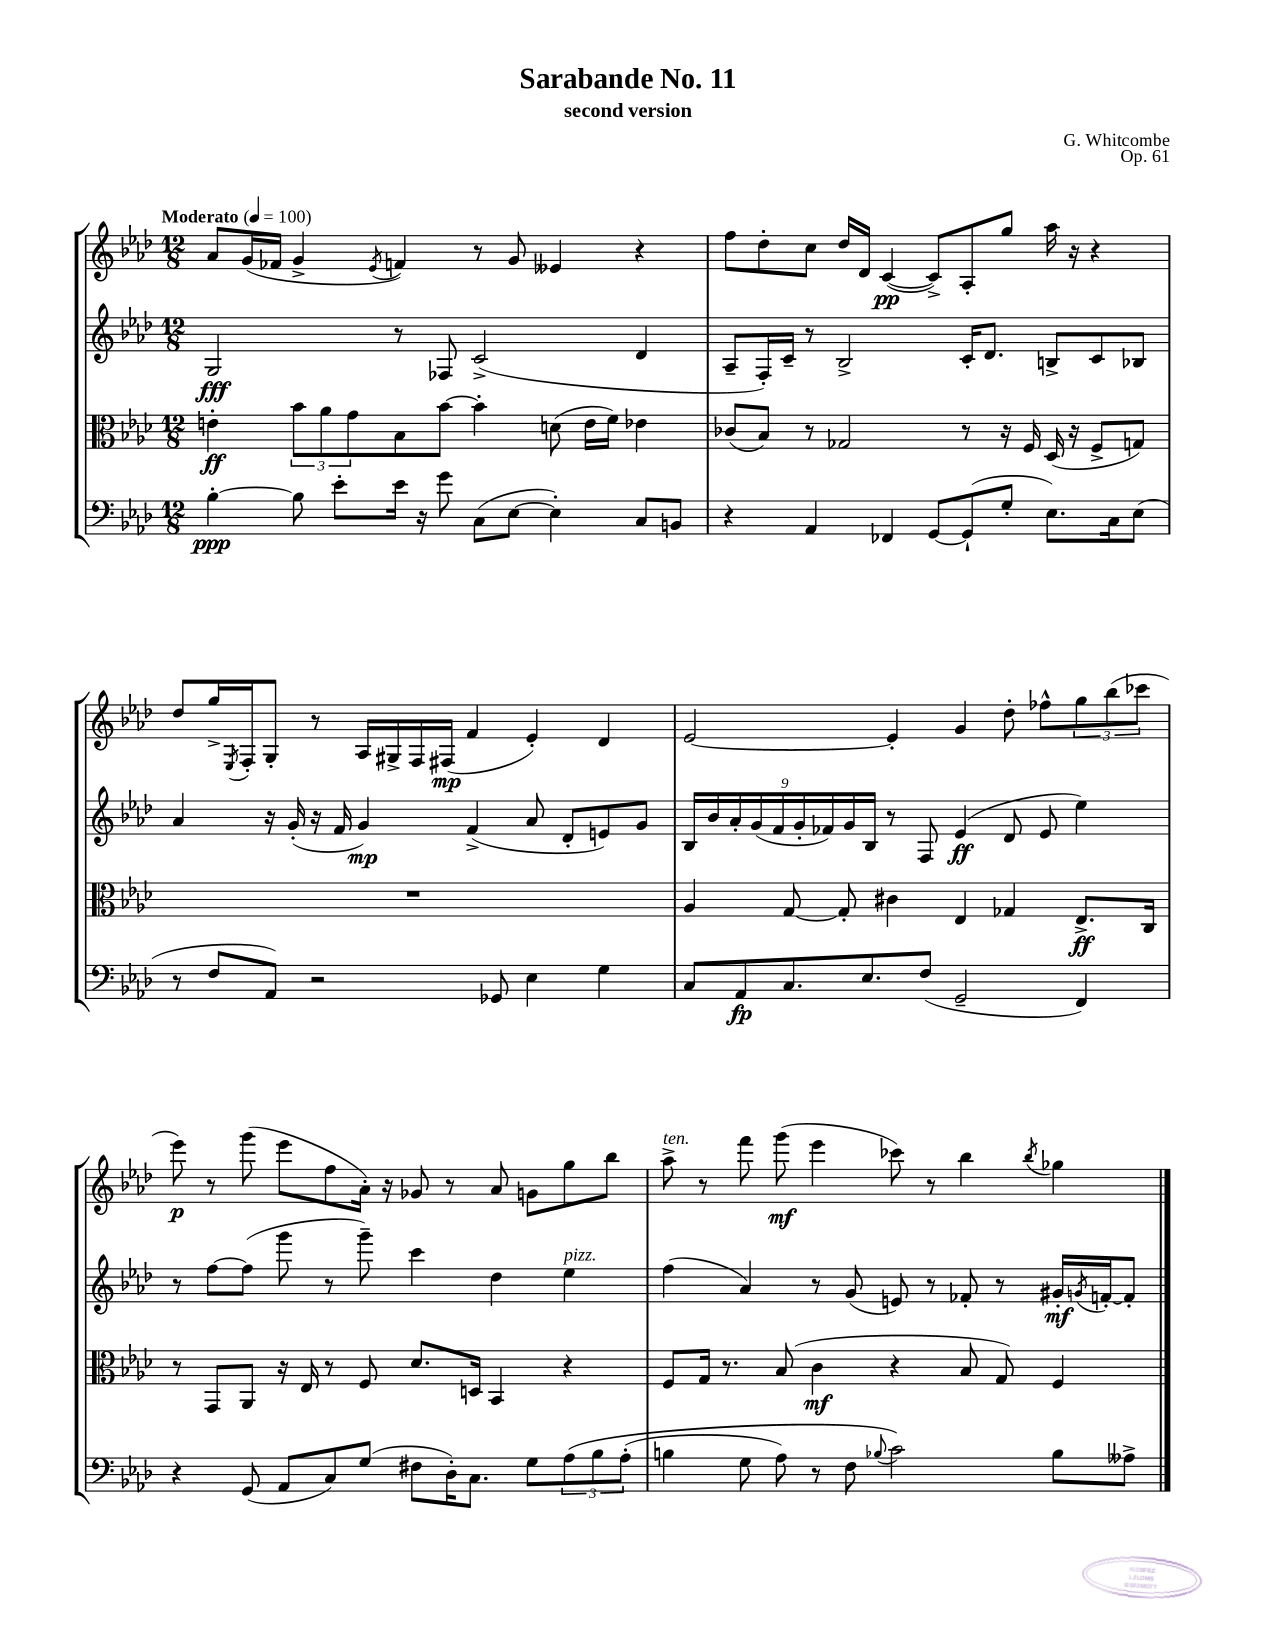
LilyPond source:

\header { title = "Sarabande No. 11" composer = "G. Whitcombe" subtitle = "second version" opus = "Op. 61" }
<<
\new StaffGroup <<
\new Staff = "s0" {
    \clef treble \key aes \major \numericTimeSignature \time 12/8 \tempo "Moderato" 4 = 100
    aes'8 g'16( fes'16 g'4-> \acciaccatura { ees'8 } f'4) r8 g'8 eeses'4 r4 |
    f''8 des''8-. c''8 des''16 des'16 c'4~\pp( c'8->) aes8-. g''8 aes''16 r16 r4 |
    des''8 g''16-> \acciaccatura { ees8 } f16-. g8-. r8 aes16 gis16-> f16 fis16\mp( f'4 ees'4-.) des'4 |
    ees'2~ ees'4-. g'4 des''8-. fes''8-^ \tuplet 3/2 { g''8 bes''8( ces'''8 } |
    ees'''8\p) r8 g'''8( ees'''8 f''8 aes'16-.) r16 ges'8 r8 aes'8 g'8 g''8 bes''8 |
    aes''8->^\markup { \italic "ten." } r8 f'''8 g'''8\mf( ees'''4 ces'''8) r8 bes''4 \acciaccatura { bes''8 } ges''4 \bar "|." |
}
\new Staff = "s1" {
    \clef treble \key aes \major \numericTimeSignature \time 12/8
    g2\fff r8 fes8 c'2->( des'4 |
    aes8-- f16-.) c'16-- r8 bes2-> c'16-. des'8. b8-> c'8 bes8 |
    aes'4 r16 g'16-.( r16 f'16 g'4\mp) f'4->( aes'8 des'8-. e'8) g'8 |
    \tuplet 9/8 { bes16 bes'16 aes'16-. g'16( f'16 g'16-. fes'16) g'16 bes16 } r8 f8 ees'4\ff( des'8 ees'8 ees''4) |
    r8 f''8~ f''8( g'''8 r8 g'''8--) c'''4 des''4 ees''4^\markup { \italic "pizz." } |
    f''4( aes'4) r8 g'8( e'8) r8 fes'8-. r8 gis'16-.\mf \acciaccatura { g'8 } f'16~-. f'8-. \bar "|." |
}
\new Staff = "s2" {
    \clef alto \key aes \major \numericTimeSignature \time 12/8
    e'4-.\ff \tuplet 3/2 { bes'8 aes'8 g'8 } bes8 bes'8~ bes'4-. d'8( e'16 f'16) ees'4 |
    ces'8( bes8) r8 ges2 r8 r16 f16 des16( r16 f8-> g8) |
    R1. |
    aes4 g8~ g8-. cis'4 ees4 ges4 ees8.->\ff c16 |
    r8 g,8 aes,8 r16 ees16 r8 f8 des'8. d16 bes,4 r4 |
    f8 g16 r8. bes8( c'4\mf r4 bes8 g8) f4 \bar "|." |
}
\new Staff = "s3" {
    \clef bass \key aes \major \numericTimeSignature \time 12/8
    bes4~-.\ppp bes8 ees'8-. ees'16 r16 g'8 c8( ees8~ ees4-.) c8 b,8 |
    r4 aes,4 fes,4 g,8~ g,8-!( g8-. ees8.) c16 ees8( |
    r8 f8 aes,8) r2 ges,8 ees4 g4 |
    c8 aes,8\fp c8. ees8. f8( g,2-- f,4) |
    r4 g,8( aes,8 c8) g8( fis8 des16-.) c8. g8 \tuplet 3/2 { aes8\( bes8 aes8-.( } |
    b4 g8 aes8) r8 f8 \appoggiatura { bes8 } c'2\) bes8 aeses8-> \bar "|." |
}
>>
>>
\layout { \context { \Score \remove "Bar_number_engraver" } }
